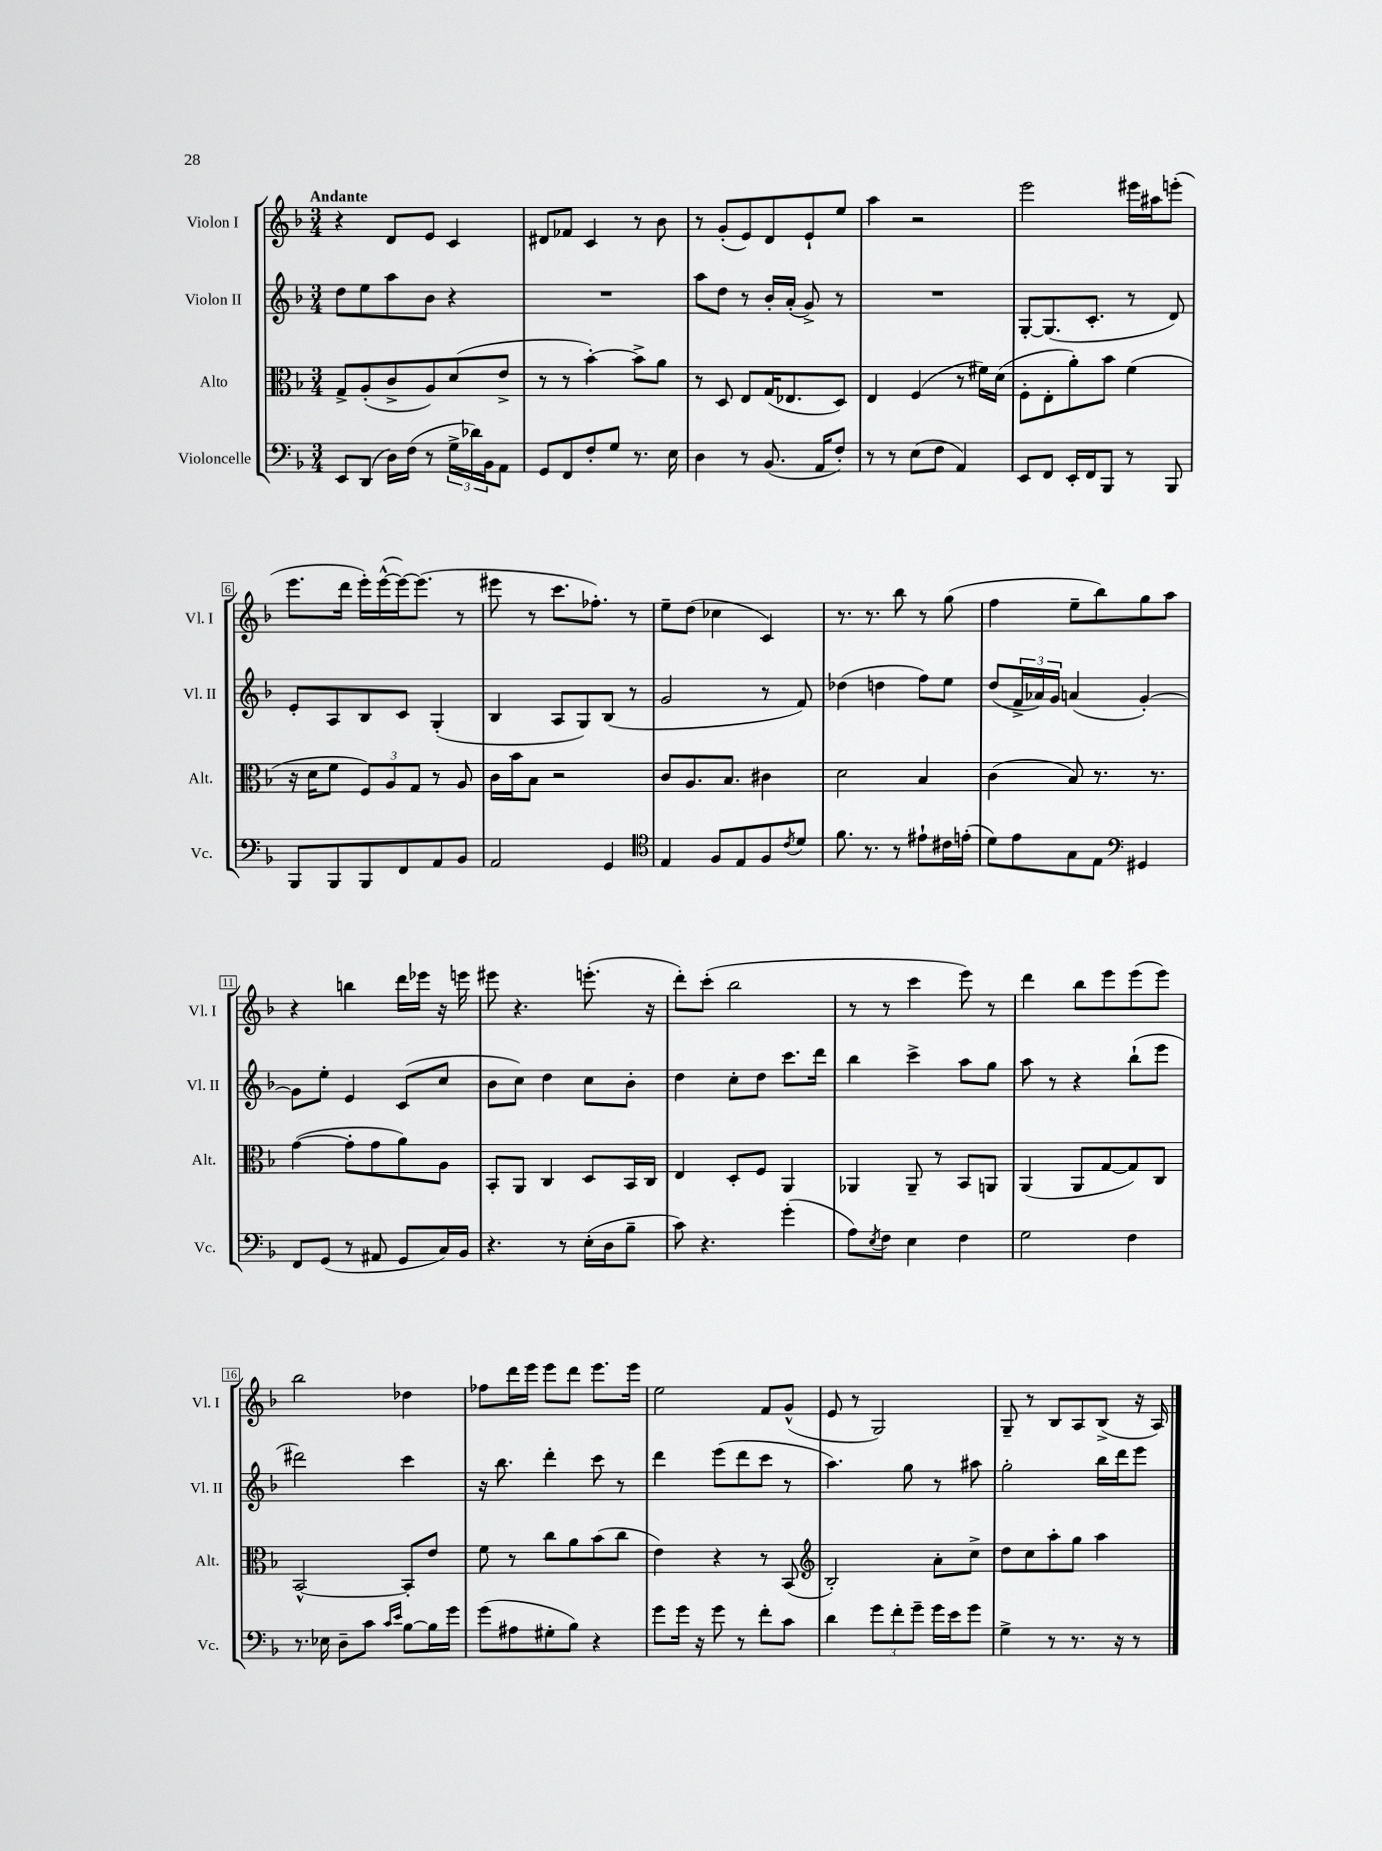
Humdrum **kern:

**kern	**kern	**kern	**kern
*staff4	*staff3	*staff2	*staff1
*clefF4	*clefC3	*clefG2	*clefG2
*k[b-]	*k[b-]	*k[b-]	*k[b-]
*M3/4	*M3/4	*M3/4	*M3/4
8EE	8G^	8dd	4r
(8DD	(8A'	8ee	.
16D)	8c^	8aa	8d
(16F	.	.	.
8r	8A)	8b-	8e
24G^	(8d	4r	4c
24d-)	.	.	.
24BB-	.	.	.
8AA	8e^	.	.
=	=	=	=
8GG	8r	2.r	8d#
8FF	8r	.	8f-
8F'	[4b-')	.	4c
8G	.	.	.
8.r	8b-^]	.	8r
.	8a	.	8b-
16E	.	.	.
=	=	=	=
4D	8r	8aa	8r
.	8D	8dd	(8g'
8r	8E	8r	8e)
(8.BB-	(16G	16b-'	8d
.	8.E-	(16a'	.
.	.	8g^)	8e`
16AA	.	.	.
8F')	8D)	8r	8ee
=	=	=	=
8r	4E	2.r	4aa
8r	.	.	.
(8E	(4F	.	2r
8F	.	.	.
4AA)	8r	.	.
.	16f#)	.	.
.	(16d	.	.
=	=	=	=
8EE	8F'	[8G'	2eee
8FF	8E'	(8.G]	.
16EE'	8a')	.	.
16FF	.	8.c'	.
8BBB-	8b-	.	.
8r	(4f	8r	16eee#
.	.	.	16aa#
8BBB-	.	8d)	(8eee'
=	=	=	=
8BBB-	16r	8e'	8.eee
.	16d	.	.
8BBB-	8f	8A	.
.	.	.	16ddd
8BBB-	12F)	8B-	16eee')
.	.	.	([16eee^^
.	12A	.	.
8FF	.	8c	16eee_)
.	12G	.	.
.	.	.	(8.eee]
8AA	8r	(4G'	.
8BB-	8A	.	8r
=	=	=	=
2AA	16c	4B-	8eee#
.	16b-	.	.
.	8B-	.	8r
.	2r	8A	8.ccc
.	.	8G)	.
.	.	.	8.ff-')
4GG	.	(8B-	.
.	.	8r	8r
=	=	=	=
*clefC4	*	*	*
4E	8c	2g	8ee~
.	8.A	.	(8dd
8F	.	.	4cc-
.	8.B-	.	.
8E	.	.	.
8F	4c#	8r	4c)
8qc	.	.	.
8d	.	8f)	.
=	=	=	=
8.f	2d	(4dd-	8.r
8.r	.	.	8.r
.	.	4dd	.
8r	.	.	8bb-
8e#`	4B-	8ff)	8r
16c#	.	8ee	(8gg
(16e'	.	.	.
=	=	=	=
8d)	(4c	(8dd	4ff
8e	.	24f^	.
.	.	24a-)	.
.	.	24g	.
8G	8B-)	(4a	8ee~
8E	8.r	.	8bb-)
*clefF4	*	*	*
4GG#	.	[4g')	8gg
.	8.r	.	.
.	.	.	8aa
=	=	=	=
8FF	([4g	8g]	4r
(8GG	.	8ee'	.
8r	8g']	4e	4bb
8AA#	8g	.	.
8GG	8a)	(8c	16ddd
.	.	.	16eee-
16C)	8A	8cc	16r
16BB-	.	.	16eee
=	=	=	=
4.r	8BB-'	8b-	8eee#
.	8AA	8cc)	4.r
.	4C	4dd	.
8r	.	.	.
(16E'	8D	8cc	(8.eee'
16D	.	.	.
8B-~	16BB-	8b-'	.
.	16C	.	16r
=	=	=	=
8c)	4E	4dd	8ddd')
4.r	.	.	(8ccc'
.	8D'	8cc'	2bb-
.	8F	8dd	.
(4g'	4AA	8.ccc	.
.	.	16ddd	.
=	=	=	=
8A)	4AA-	4bb-	8r
8qE	.	.	.
8F	.	.	8r
4E	8AA-~	4ccc^	4ccc
.	8r	.	.
4F	8BB-	8aa	8eee)
.	8AA	8gg	8r
=	=	=	=
2G	(4AA	8aa	4ddd
.	.	8r	.
.	8AA	4r	8bb-
.	[8G	.	8eee
4F	8G])	(8bb-`	(8eee
.	8C	8eee	8eee)
=	=	=	=
8.r	[2BB-^^	2ddd#)	2bb-
16E-	.	.	.
8D~	.	.	.
8c	.	.	.
16qqc	.	.	.
16qqe	.	.	.
[8B-	8BB-']	4ccc	4dd-
16B-]	8e	.	.
16g	.	.	.
=	=	=	=
(8g	8f	16r	8ff-
.	.	8.bb-	.
8A#	8r	.	16ddd
.	.	.	16eee
8G#'	8cc	4ddd'	8eee
8B-)	8a	.	8ddd
4r	(8b-	8ccc	8.eee
.	8cc	8r	.
.	.	.	16eee
=	=	=	=
8g	4e)	4ddd	2ee
16g	.	.	.
16r	.	.	.
8g	4r	(8eee	.
8r	.	8ddd	.
8f'	8r	8ccc	8f
8c	(8BB-	8r	(8g^^
=	=	=	=
*	*clefG2	*	*
4d	2B-')	4.aa)	8e
.	.	.	8r
12g	.	.	2G)
12f'	.	.	.
.	.	8gg	.
12g~	.	.	.
16g	8a'	8r	.
16e	.	.	.
8g	8cc^	8aa#	.
=	=	=	=
4G^	8dd	2gg'	8G~
.	8cc	.	8r
8r	8aa'	.	8B-
8.r	8gg	.	8A
.	4aa	16bb-	(8B-^
16r	.	16ddd	.
8r	.	8eee	16r
.	.	.	16A)
==	==	==	==
*-	*-	*-	*-
